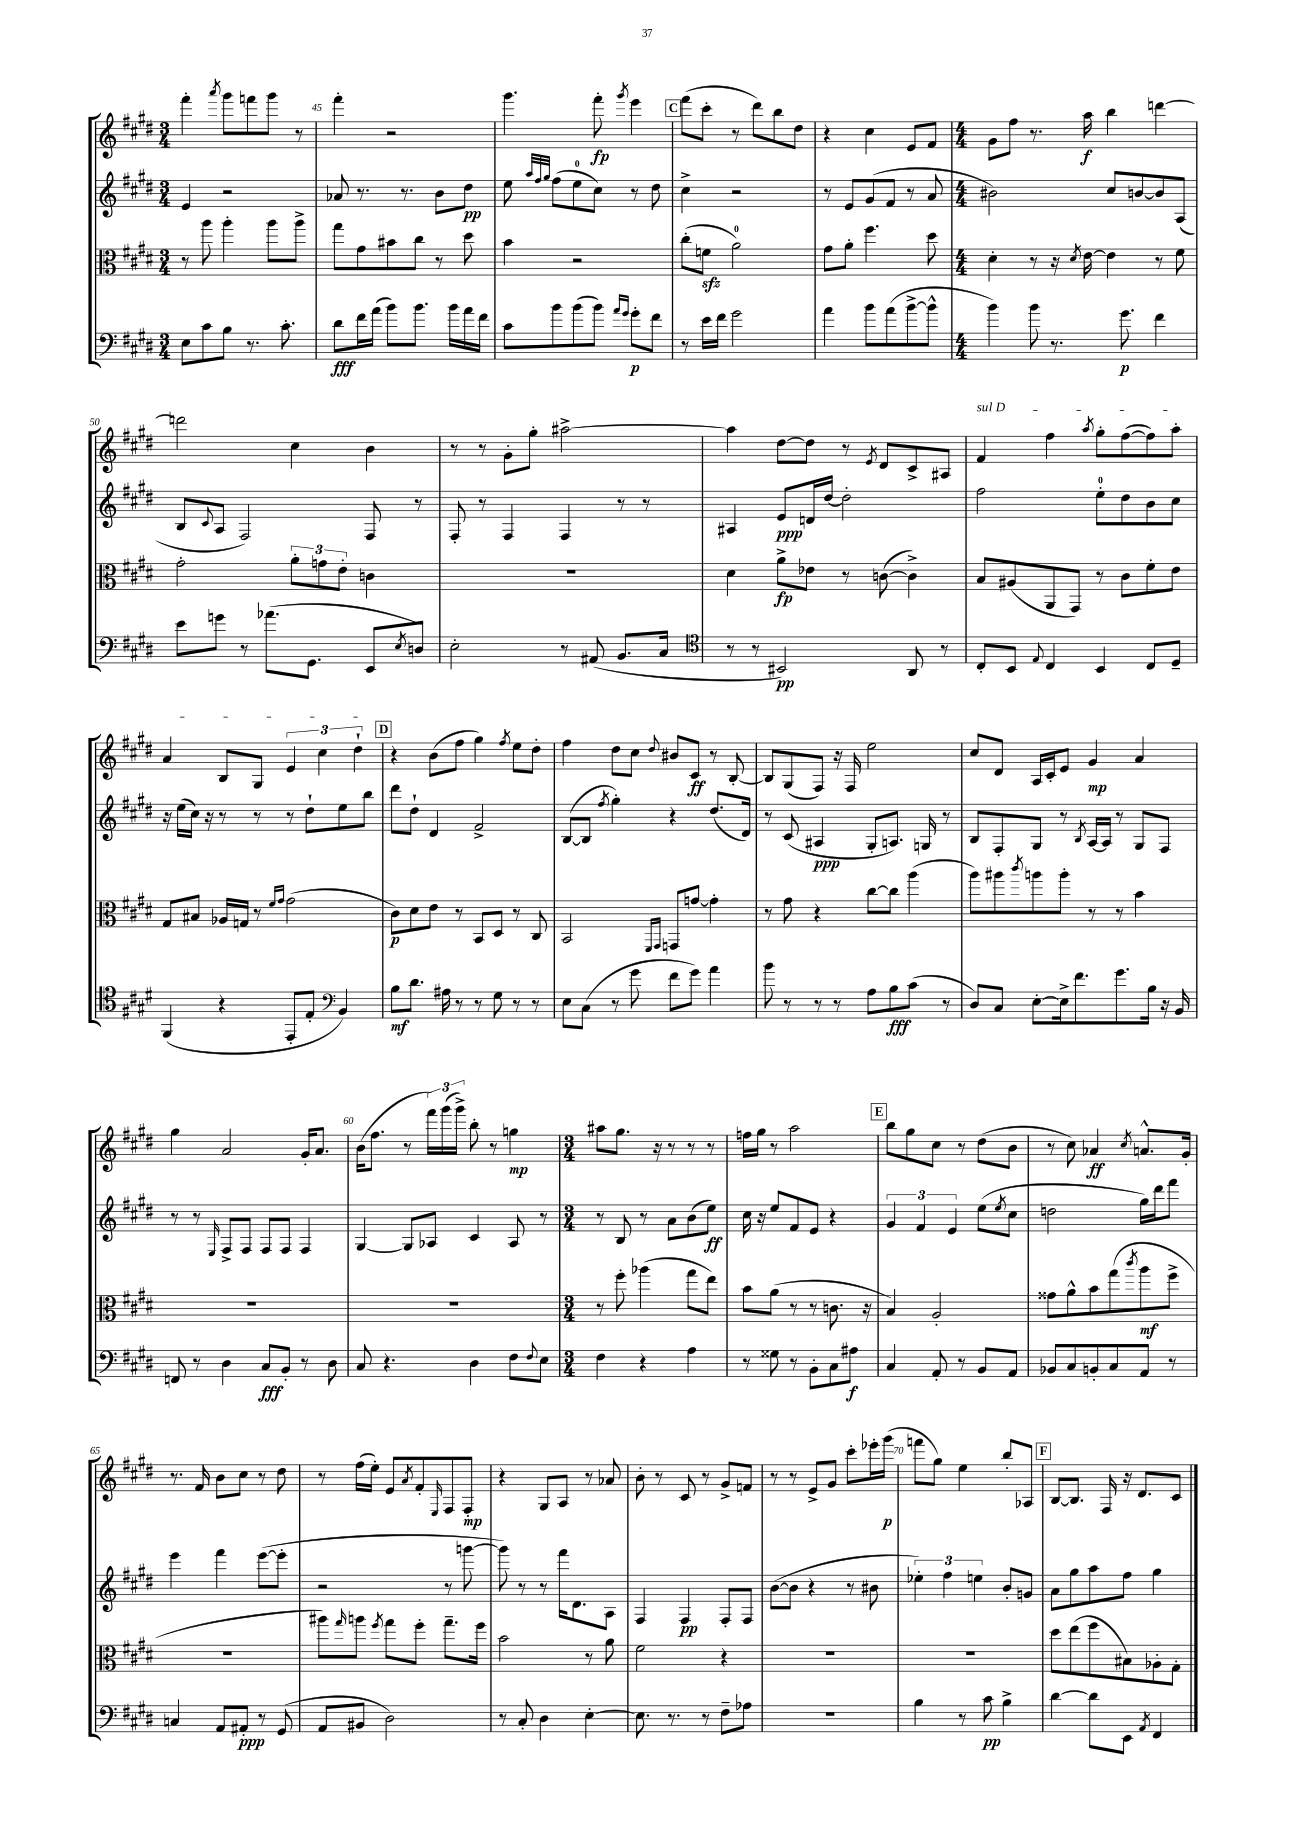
<<
\new StaffGroup <<
\new Staff = "s0" {
    \clef treble \key e \major \numericTimeSignature \time 3/4
    fis'''4-. \acciaccatura { a'''8 } gis'''8 f'''8 gis'''8 r8 |
    fis'''4-. r2 |
    gis'''4. fis'''8-.\fp \acciaccatura { gis'''8 } e'''4 |
    \mark \markup { \box "C" } fis'''8( cis'''8-. r8 dis'''8) b''8 dis''8 |
    r4 cis''4 e'8 fis'8 |
    \numericTimeSignature \time 4/4 gis'8 fis''8 r8. a''16\f b''4 d'''4~ |
    d'''2 cis''4 b'4 |
    r8 r8 gis'8-. gis''8-. ais''2~-> |
    ais''4 dis''8~ dis''8 r8 \acciaccatura { e'8 } dis'8 cis'8-> ais8 |
    \once \override TextSpanner.bound-details.left.text = \markup { \italic "sul D" } fis'4\startTextSpan fis''4 \acciaccatura { a''8 } gis''8-. fis''8~( fis''8) a''8-. |
    a'4 b8 gis8 \tuplet 3/2 { e'4 cis''4 dis''4-!\stopTextSpan } |
    \mark \markup { \box "D" } r4 b'8( fis''8 gis''4) \acciaccatura { fis''8 } e''8 dis''8-. |
    fis''4 dis''8 cis''8 \appoggiatura { dis''8 } bis'8 cis'8\ff r8 b8~-. |
    b8 gis8( fis8) r16 fis16 e''2 |
    cis''8 dis'8 a16 cis'16-. e'8 gis'4\mp a'4 |
    gis''4 a'2 gis'16-. a'8. |
    b'16( fis''8. r8 \tuplet 3/2 { fis'''16) gis'''16( gis'''16->) } b''8-. r8 g''4\mp |
    \numericTimeSignature \time 3/4 ais''8 gis''8. r16 r8 r8 r8 |
    f''16 gis''16 r8 a''2 |
    \mark \markup { \box "E" } b''8 gis''8 cis''8 r8 dis''8( b'8 |
    r8 cis''8) aes'4\ff \acciaccatura { cis''8 } a'8.-^ gis'16-. |
    r8. fis'16 b'8 cis''8 r8 dis''8 |
    r8 fis''16( e''16-.) e'8 \acciaccatura { a'8 } fis'8-. \grace { e16 } fis8 fis8-.\mp |
    r4 gis8 a8 r8 aes'8 |
    b'8-. r8 cis'8 r8 gis'8-> f'8 |
    r8 r8 e'8-> gis'8 cis'''8-. ees'''16-. gis'''16\p( |
    f'''8 gis''8) e''4 b''8-. aes8 |
    \mark \markup { \box "F" } b8~ b8. fis16 r16 dis'8. cis'8 \bar "|." |
}
\new Staff = "s1" {
    \clef treble \key e \major \numericTimeSignature \time 3/4
    e'4 r2 |
    aes'8 r8. r8. b'8 dis''8\pp |
    e''8 \grace { a''32 fis''32 gis''32 } fis''8( e''8-0 cis''8) r8 dis''8 |
    \mark \markup { \box "C" } cis''4-> r2 |
    r8 e'8 gis'8( fis'8 r8 a'8 |
    \numericTimeSignature \time 4/4 bis'2) cis''8 b'8~ b'8 a8( |
    b8 \appoggiatura { cis'8 } a8 fis2) fis8 r8 |
    fis8-. r8 fis4 fis4 r8 r8 |
    ais4 e'8\ppp d'16 dis''16~ dis''2-. |
    fis''2 e''8-0-. dis''8 b'8 cis''8 |
    r16 e''16( cis''16) r16 r8 r8 r8 dis''8-! e''8 b''8 |
    \mark \markup { \box "D" } dis'''8 dis''8-! dis'4 fis'2-> |
    b8~( b8 \acciaccatura { fis''8 } gis''4-.) r4 dis''8.( dis'16) |
    r8 cis'8( ais4\ppp gis8-. a8.) g16 r8 |
    b8 fis8-. gis8 r8 \acciaccatura { b8 } a16~ a16 r8 gis8 fis8 |
    r8 r8 \grace { e16 } fis8-> fis8 fis8 fis8 fis4 |
    gis4~ gis8 aes8 cis'4 aes8 r8 |
    \numericTimeSignature \time 3/4 r8 b8 r8 a'8 b'8( e''8\ff) |
    cis''16 r16 e''8 fis'8 e'8 r4 |
    \mark \markup { \box "E" } \tuplet 3/2 { gis'4 fis'4 e'4 } e''8( \acciaccatura { e''8 } cis''8 |
    d''2 gis''16) dis'''16 fis'''8 |
    e'''4 fis'''4 e'''8~( e'''8-. |
    r2 r8 g'''8~ |
    g'''8) r8 r8 fis'''16 dis'8. a8 |
    fis4 fis4\pp fis8-. fis8 |
    b'8~( b'8 r4 r8 bis'8 |
    \tuplet 3/2 { ees''4-.) fis''4 e''4 } b'8-. g'8 |
    \mark \markup { \box "F" } a'8 gis''8 a''8 fis''8 gis''4 \bar "|." |
}
\new Staff = "s2" {
    \clef alto \key e \major \numericTimeSignature \time 3/4
    r8 a''8 a''4-. a''8 a''8-> |
    gis''8 gis'8 bis'8 cis''8 r8 dis''8 |
    b'4 r2 |
    \mark \markup { \box "C" } cis''8-.( f'8\sfz a'2-0) |
    gis'8 a'8-. fis''4. dis''8 |
    \numericTimeSignature \time 4/4 dis'4-. r8 r16 \acciaccatura { dis'8 } e'16~ e'4 r8 fis'8 |
    gis'2-. \tuplet 3/2 { a'8-. g'8 e'8-. } c'4 |
    R1 |
    dis'4 a'8->\fp ees'8 r8 c'8~( c'4->) |
    b8 ais8( a,8 gis,8) r8 cis'8 fis'8-. e'8 |
    gis8 bis8 aes16 g16 r8 \grace { fis'16 gis'16 } gis'2( |
    \mark \markup { \box "D" } cis'8\p) dis'8 e'8 r8 b,8 dis8 r8 cis8 |
    b,2 \grace { fis,16 gis,16 } g,8 g'8~ g'4-. |
    r8 gis'8 r4 cis''8~ cis''8 a''4( |
    a''8) ais''8 \acciaccatura { cis'''8 } a''8 a''8-. r8 r8 b'4 |
    R1 |
    R1 |
    \numericTimeSignature \time 3/4 r8 fis''8-. aes''4( gis''8 e''8) |
    b'8 a'8( r8 r8 c'8. r16 |
    \mark \markup { \box "E" } b4) a2-. |
    gisis'8 a'8-^ b'8 gis''8( \acciaccatura { cis'''8 } a''8\mf fis''8-> |
    R2. |
    ais''8) \grace { gis''16 } a''8 \acciaccatura { fis''8 } gis''8 fis''8-. gis''8.-- fis''16 |
    b'2 r8 a'8 |
    fis'2 r4 |
    R2. |
    R2. |
    \mark \markup { \box "F" } dis''8 e''8( fis''8 bis8) aes8-. gis8-. \bar "|." |
}
\new Staff = "s3" {
    \clef bass \key e \major \numericTimeSignature \time 3/4
    e8 cis'8 b8 r8. cis'8.-. |
    dis'8\fff fis'16 a'16( b'8) b'8. b'16 a'16 fis'16 |
    cis'8 b'8 b'8( b'8) \grace { a'16 gis'16 } gis'8-.\p fis'8 |
    \mark \markup { \box "C" } r8 e'16 fis'16 gis'2 |
    a'4 b'8 a'8( b'8~-> b'8-^ |
    \numericTimeSignature \time 4/4 b'4) b'8 r8. gis'8.\p fis'4 |
    e'8 g'8 r8 aes'8.( gis,8. e,8 \acciaccatura { e8 } d8) |
    e2-. r8 ais,8( b,8. cis16 |
    \clef tenor r8 r8 bis,2\pp) a,8 r8 |
    cis8-. b,8 \appoggiatura { e8 } cis4 b,4 cis8 dis8-- |
    fis,4( r4 e,8-. e8-. \clef bass b,4) |
    \mark \markup { \box "D" } b8\mf dis'8. ais16 r8 r8 gis8 r8 r8 |
    e8 cis8( r8 gis'8 fis'8 gis'8) a'4 |
    b'8 r8 r8 r8 a8 b8\fff cis'8( r8 |
    dis8) cis8 e8~-. e16-> fis'8. gis'8. b16 r16 b,16 |
    f,8 r8 dis4 cis8\fff b,8-. r8 dis8 |
    cis8 r4. dis4 fis8 \appoggiatura { fis8 } e8 |
    \numericTimeSignature \time 3/4 fis4 r4 a4 |
    r8 gisis8 r8 b,8-. cis8 ais8\f |
    \mark \markup { \box "E" } cis4 a,8-. r8 b,8 a,8 |
    bes,8 cis8 b,8-. cis8 a,8 r8 |
    c4 a,8 ais,8-.\ppp r8 gis,8( |
    a,8 bis,8 dis2) |
    r8 cis8-. dis4 e4~-. |
    e8. r8. r8 fis8-- aes8 |
    R2. |
    b4 r8 cis'8\pp b4-> |
    \mark \markup { \box "F" } dis'4~ dis'8 e,8 \acciaccatura { a,8 } fis,4 \bar "|." |
}
>>
>>
\layout { \context { \Score currentBarNumber = #44 \override BarNumber.break-visibility = ##(#f #t #t) barNumberVisibility = #(every-nth-bar-number-visible 5) } }
